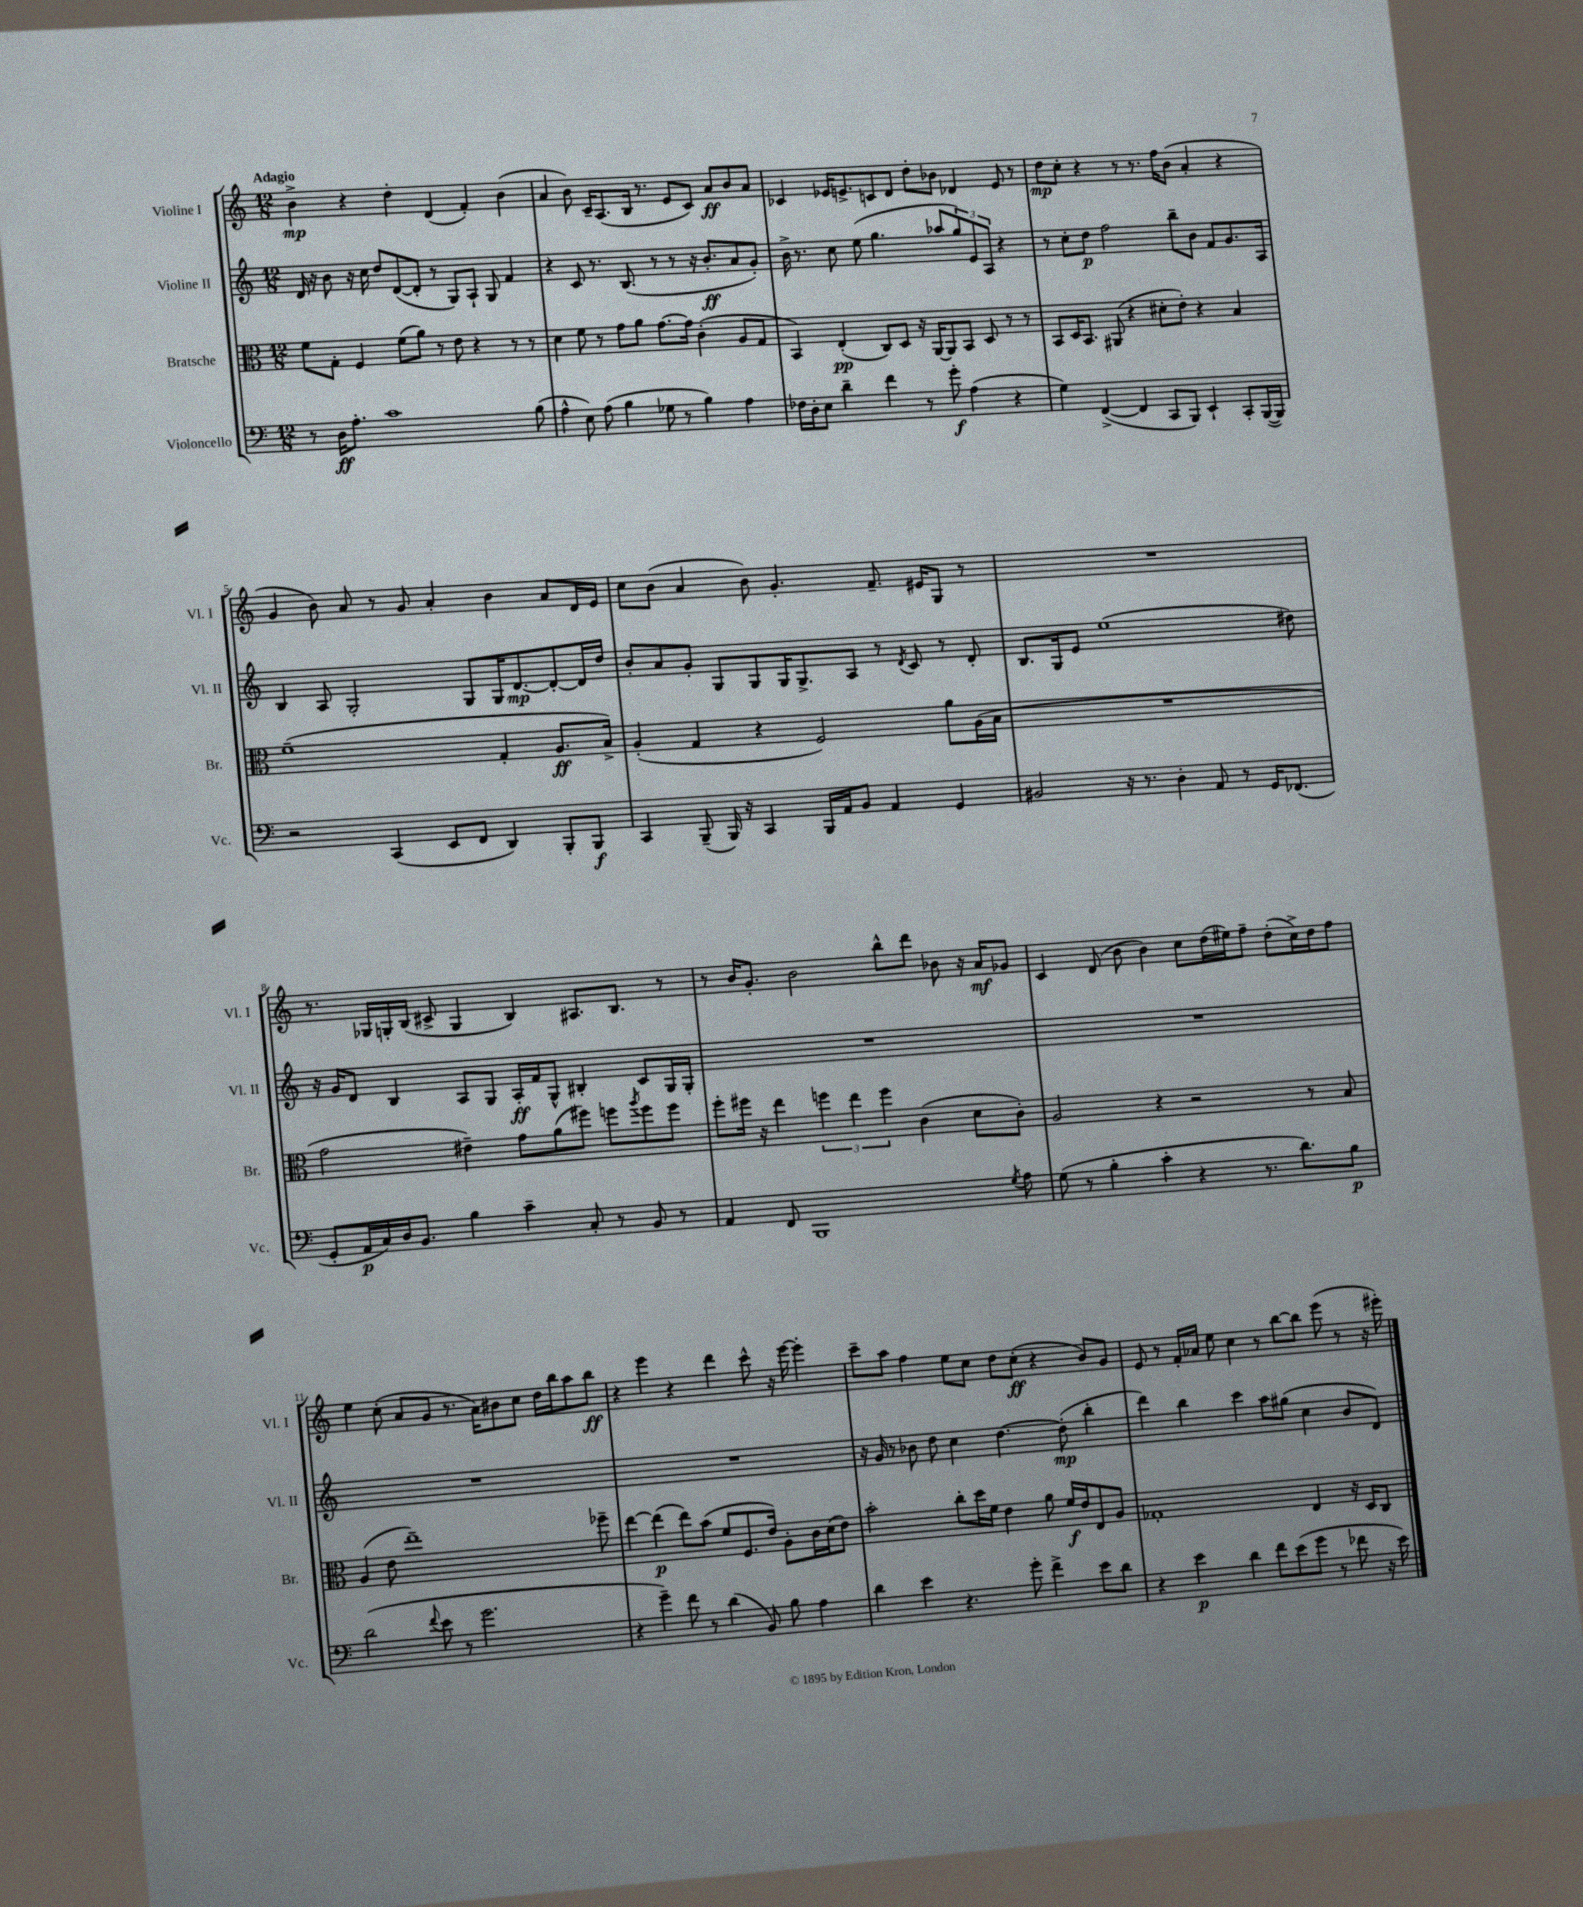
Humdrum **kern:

**kern	**kern	**kern	**kern
*staff4	*staff3	*staff2	*staff1
*clefF4	*clefC3	*clefG2	*clefG2
*k[]	*k[]	*k[]	*k[]
*M12/8	*M12/8	*M12/8	*M12/8
8r	8f\L	16d/	4b^\
.	.	16r	.
16D\LK	8G'\J	8b\	.
8.A'\J	.	.	.
.	4F/	16r	4r
.	.	16cc\	.
1c	.	8dd/L	.
.	(8f\L	([8d/	4dd'\
.	8a\J)	8d'/]J	.
.	8r	8r	(4d/
.	8e\	8G/L)	.
.	4r	8A`/J	4f'/)
.	.	8G/	.
.	8r	4f/	(4b\
(8B\	8r	.	.
=	=	=	=
4A^^\	4d\	4r	4a/
8E\)	8f\	8c/	8b\)
(8A\	8r	8.r	16c~/LK
.	.	.	(8.A/
4B\	8g\L	.	.
.	.	(8.B/	.
.	8a\J	.	16B/Jk
.	.	.	8.r
8G-\	[8.g\L	8r	.
8r	.	8r	8e/L
.	16g\]Jk	.	.
4B\)	(4c'\	16r	8c/J)
.	.	8.b'/L	.
.	.	.	8a/L
4A\	8A/L	8a/	8b/
.	8G/J	8g'/J)	8a/J
=	=	=	=
16F-\LL	4BB/)	16b^\	4c-/
16D'\J	.	8.r	.
8E\J	.	.	.
4d~\	(4E'/	8cc\	16e-/LK
.	.	.	8.e^/
.	.	(8ee\	.
4f\	8C/L)	4.gg\	8c/
.	8D/J	.	8d/J
8r	16r	.	8dd'\L
.	[16AA/LK	.	.
8g'\	8AA/]	8aa-/L	8b-\J
(4A\	8BB/J	12gg/)	4d-/
.	.	12e/	.
.	8D/	.	.
.	.	12A/J	.
4r	8r	4r	8e/
.	8r	.	8r
=	=	=	=
4G\)	8BB/L	8r	8dd\L
.	16D/K	8cc'\L	8cc'\J
.	8.BB/J	.	.
([4FF^/	.	8dd\J	4r
.	(8AA#/	2ff\	.
4FF/]	4r	.	8r
.	.	.	8.r
8CC/L	8d#'\L	.	.
.	.	.	16ff\LK
8BBB/J)	8e'\J)	8bb~\L	(8b\J
4EE`/	4r	8b\J	4a'/
.	.	8f/L	.
8CC'/L	4B/	8.g/	4r
([16BBB/L	.	.	.
16BBB/]JJ)	.	16A/Jk	.
=	=	=	=
2r	(1f~	4B/	4g/
.	.	8A/	8b\)
.	.	2G'/	8a/
(4CC/	.	.	8r
.	.	.	8g/
8EE/L	.	.	4a'/
8FF/J	.	8G/L	.
4DD/)	4G'/	16G/K	4b\
.	.	[8.d/	.
8BBB'/L	8.A/L	8d'/_	8a/L
8BBB/J	.	16d/]L	16d/L
.	16B^/Jk)	16dd/JJ	16e/JJ
=	=	=	=
4CC/	(4A'/	8b'/L	8cc\L
.	.	8a/	(8b\J
(8BBB~/	4G/	8g'/J	4a/
16BBB/)	.	8G/L	.
16r	.	.	.
4CC/	4r	8G/	8b\)
.	.	16G/K	4.g'/
.	.	8.G^/	.
16BBB/LL	2F/)	.	.
16AA/J	.	.	.
8BB/J	.	8A/J	.
4AA/	.	8r	8.f~/
.	.	8qd/	.
.	.	8c/	.
.	.	.	16e#/LK
4GG/	8a\L	8r	8G/J
.	(16A\L	8d'/	8r
.	16B\JJ	.	.
=	=	=	=
2BB#/	1.r	8.B/L	1.r
.	.	16G/k	.
.	.	8e/J	.
.	.	(1ee	.
16r	.	.	.
8.r	.	.	.
4D'\	.	.	.
8AA/	.	.	.
8r	.	.	.
16GG/LK	.	.	.
(8.FF-/J	.	.	.
.	.	8dd#\)	.
=	=	=	=
8GG'/L	2g\	16r	8.r
.	.	16g/LK	.
16AA/L	.	8d/J	.
16C/)	.	.	16G-/LL
16D/J	.	4B/	16G'/
8.BB/J	.	.	(16B/JJ
.	.	.	8c#^/
4B\	4e#~\)	8A/L	4G/
.	.	8G/J	.
4c~\	8g\L	16A'/LL	4B/)
.	.	16f/J	.
.	(8a\	8G^^/J	.
8C'/	8ff#\J)	4B#'/	8.A#/L
8r	8ff\L	.	.
.	.	.	8.B/J
.	8qaa/	.	.
8BB/	8ff\	8c/L	.
8r	8ff\J	16G/L	8r
.	.	16G'/JJ	.
=	=	=	=
4AA/	8ff'\L	1.r	8r
.	16ff#\Jk	.	16b/LK
.	16r	.	8.g'/J
8FF/	4ee\	.	.
1BBB	.	.	2b\
.	6ff\	.	.
.	6ee\	.	.
.	6ff\	.	.
.	.	.	8bb^^\L
.	(4c\	.	8ddd\J
.	.	.	8b-\
.	8d\L	.	16r
.	.	.	16a/LK
8qG/	.	.	.
8A\	8c'\J)	.	8g-/J
=	=	=	=
(8G\	2A/	1.r	4c/
8r	.	.	.
4B'\	.	.	(8d/
.	.	.	8b\
4c'\	4r	.	4b\)
4r	2r	.	8cc\L
.	.	.	(16dd\L
.	.	.	16ee#\J)
8.r	.	.	8ff~\J
.	.	.	(8dd'\L
8.d\L)	.	.	.
.	8r	.	16cc^\L)
.	.	.	16dd\J
8B\J	8B/	.	8ff\J
=	=	=	=
(2d\	(4A/	1.r	4ee\
.	8e\	.	(8cc'\
.	1ee~)	.	8a/L
8qqf/	.	.	.
8e\	.	.	8g/J
8r	.	.	8.r
2.g\	.	.	.
.	.	.	16a\LK)
.	.	.	8b#\
.	.	.	8cc\J
.	.	.	16dd\LL
.	.	.	16bb\J
.	.	.	8aa\
.	8ff-~\	.	8bb\J
=	=	=	=
4r	[4ee\	1.r	4r
4g~\)	(4ee\]	.	4eee\
8f\	8ee\L)	.	4r
8r	(8b\J	.	.
(4d\	8f/L	.	4ddd\
.	8.F/	.	.
8BB/)	.	.	8ccc^^\
.	16e/Jk)	.	.
8B\	8A'\L	.	16r
.	.	.	[16eee\
4A\	16c\L	.	4eee'\]
.	(16d\J	.	.
.	8e\J)	.	.
=	=	=	=
4d\	2b'\	16r	8ccc~\L
.	.	16g/	.
.	.	8r	8aa\J
4e\	.	8b-\	4ff\
.	.	8dd\	.
4.r	8cc'\L	4cc\	8ee\L
.	16dd\L	.	8cc\J
.	16f\JJ	.	.
.	4e\	[4.dd\	8dd\L
8g'\	.	.	(8cc'\J
4f^\	8a\	.	4r
.	16f/LL	(8dd'\]	.
.	16e/J	.	.
8e\L	8E/	4bb'\	8b/L)
8d\J	8A/J	.	8g/J
=	=	=	=
4r	1G-'	4ddd\)	8e/
.	.	.	8r
4e\	.	4bb\	16f'/LL
.	.	.	16a-/JJ
.	.	.	8ee\
4d\	.	4ccc\	4cc\
8f\L	.	8aa\L	8r
(8e\	.	(8gg#\J	[8bb\L
8g\J	4E/	4cc\	8bb\]J
8r	.	.	(8eee\
8f-\	16r	8b/L	8r
.	16D/LK	.	.
16r	8C/J	8d/J)	16r
16e\)	.	.	16eee#'\)
==	==	==	==
*-	*-	*-	*-
